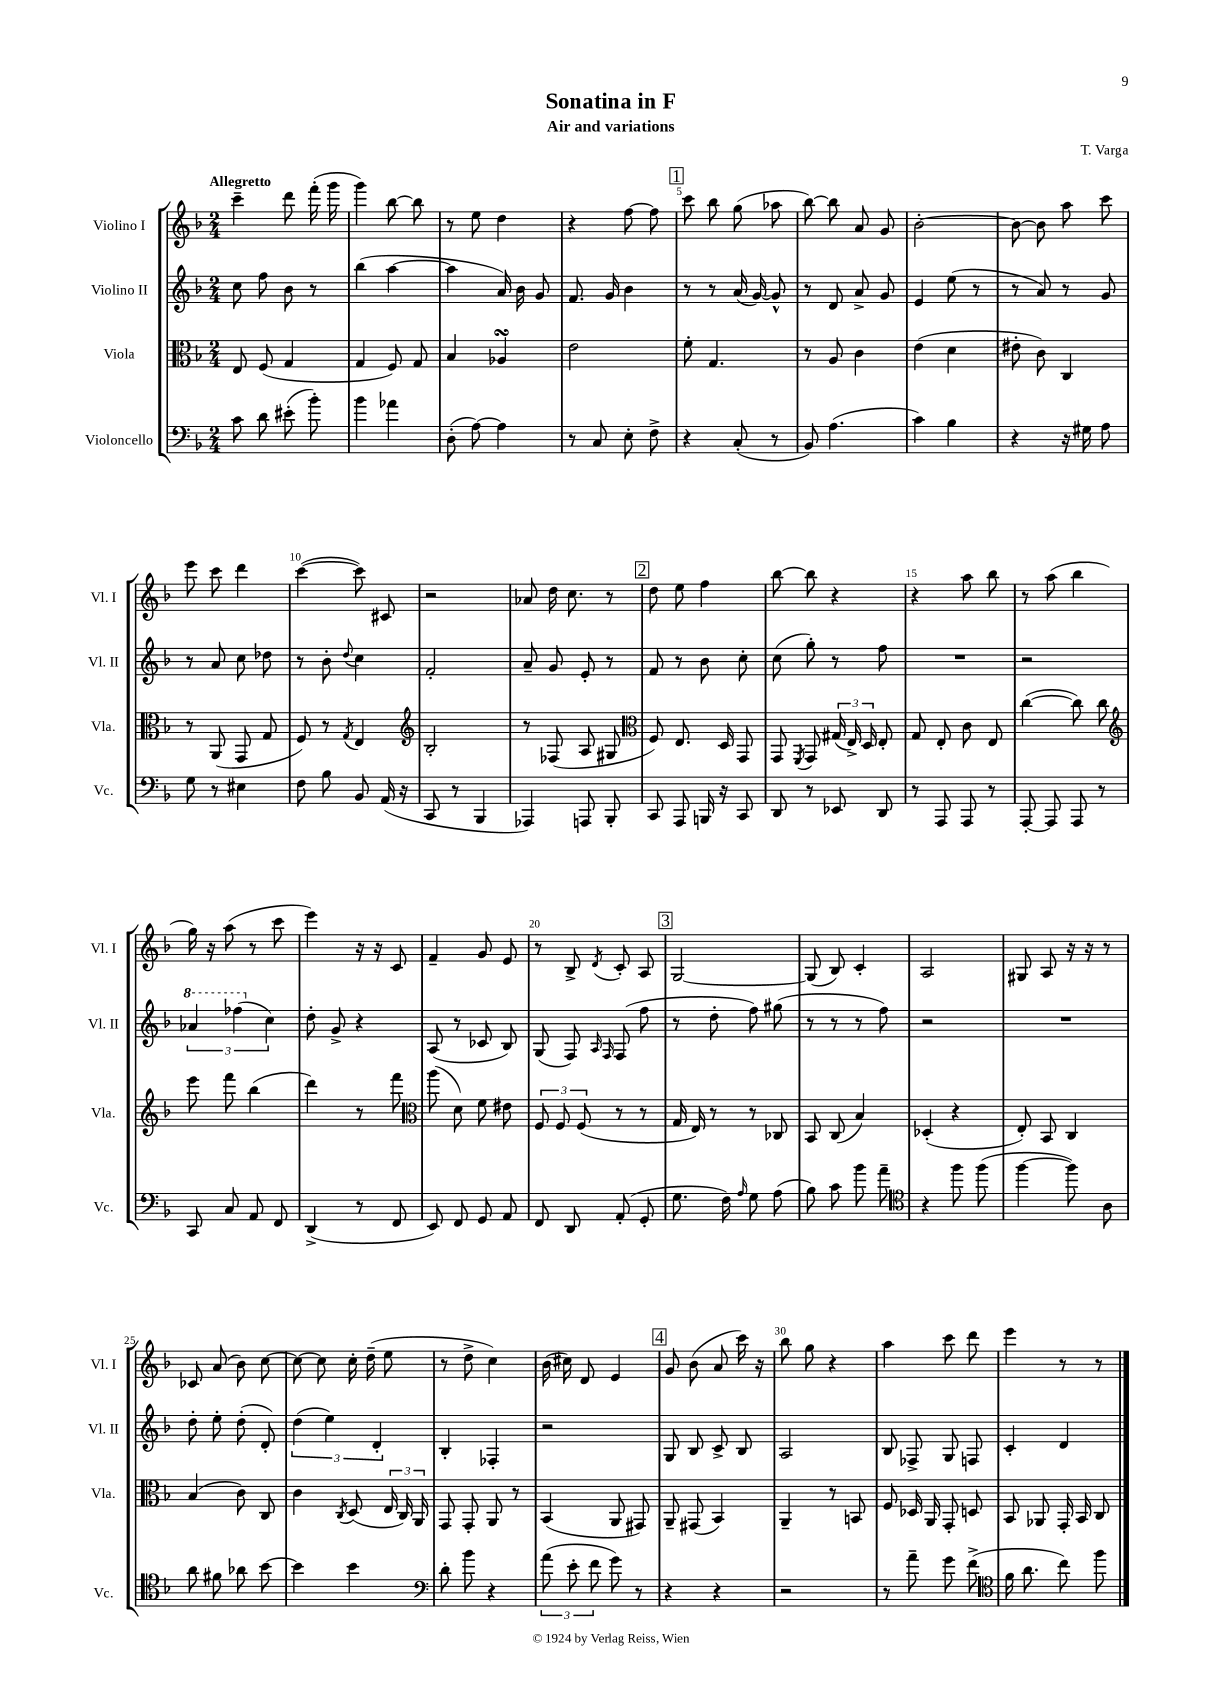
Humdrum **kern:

**kern	**kern	**kern	**kern
*part4	*part3	*part2	*part1
*staff4	*staff3	*staff2	*staff1
*I"Violoncello	*I"Viola	*I"Violino II	*I"Violino I
*I'Vc.	*I'Vla.	*I'Vl. II	*I'Vl. I
*clefF4	*clefC3	*clefG2	*clefG2
*k[b-]	*k[b-]	*k[b-]	*k[b-]
*M2/4	*M2/4	*M2/4	*M2/4
=1	=1	=1	=1
!	!	!	!LO:TX:a:B:t=Allegretto
8c\	8E/	8cc\	4ccc~\
8d\	(8F/	8ff\	.
(8e#X'\	4G/	8b-\	8ddd\
8b-'\)	.	8r	(16fff'\
.	.	.	16ggg\
=2	=2	=2	=2
4b-\	4G/	(4bb-\	4ggg\)
4a-X\	8F/)	[4aa\	[8bb-\
.	8G/	.	8bb-\]
=3	=3	=3	=3
(8D'\	4B-/	4aa\]	8r
[8A\)	.	.	8ee\
4A\]	4A-XsSSs/	16a/)	4dd\
.	.	16b-\	.
.	.	8g/	.
=4	=4	=4	=4
8r	2e\	8.f/	4r
8C/	.	.	.
.	.	16g/	.
8E'\	.	4b-\	[8ff\
8F^\	.	.	8ff\]
!!LO:REH:place=s1:t=1
=5	=5	=5	=5
4r	8f'\	8r	8ccc\
.	4.G/	8r	8bb-\
(8C'/	.	(16a/	(8gg\
.	.	[16g/)	.
8r	.	8g^^/]	8aa-X\
=6	=6	=6	=6
8BB-/)	8r	8r	[8bb-\)
(4.A\	8A/	8d/	8bb-\]
.	4c\	8a^/	8a/
.	.	8g/	8g/
=7	=7	=7	=7
4c\)	(4e\	4e/	[2b-'\
4B-\	4d\	(8ee\	.
.	.	8r	.
=8	=8	=8	=8
4r	8e#X'\	8r	8b-\_
.	8c\)	8a/)	8b-\]
16r	4C/	8r	8aa\
16G#X\	.	.	.
8A\	.	8g/	8ccc\
!!LO:LB:g=z
=9	=9	=9	=9
8G\	8r	8r	8eee\
8r	(8AA/	8a/	8ccc\
4E#X\	8GG/	8cc\	4ddd\
.	8G/	8dd-X\	.
=10	=10	=10	=10
8F\	8F/)	8r	([4ccc\
8B-\	8r	8b-'\	.
.	8qG/	8qqdd/	.
8BB-/	4E/	4cc\	8ccc\])
(16AA/	.	.	8c#X/
16r	.	.	.
=11	=11	=11	=11
*	*clefG2	*	*
8CC/	2B-'/	2f'/	2r
8r	.	.	.
4BBB-/	.	.	.
=12	=12	=12	=12
4AAA-X/)	8r	8a~/	8a-X/
.	(8F-X/	8g/	16dd\
.	.	.	8.cc\
8AAAn/	8A/	8e'/	.
8BBB-'/	8G#X/	8r	8r
!!LO:REH:place=s1:t=2
=13	=13	=13	=13
*	*clefC3	*	*
8CC/	8F/)	8f/	8dd\
8AAA/	8.E/	8r	8ee\
16BBBn/	.	8b-\	4ff\
16r	16D/	.	.
8CC/	8GG/	8cc'\	.
=14	=14	=14	=14
8DD/	8GG/	(8cc\	[8bb-\
.	8qFF/	.	.
8r	8GG/	8gg'\)	8bb-\]
8EE-X/	(24G#X/	8r	4r
.	24E^/)	.	.
.	24D/	.	.
8DD/	8E'/	8ff\	.
=15	=15	=15	=15
8r	8G/	2r	4r
8AAA/	8E'/	.	.
8AAA/	8c\	.	8aa\
8r	8E/	.	8bb-\
=16	=16	=16	=16
[8AAA'/	([4cc\	2r	8r
8AAA/]	.	.	(8aa\
8AAA/	8cc\])	.	4bb-\
8r	8cc\	.	.
!!LO:LB:g=z
=17	=17	=17	=17
*	*clefG2	*	*
*	*	*8va	*
8CC/	8eee\	6aa-X/	16gg\)
.	.	.	16r
8C/	8fff\	.	(8aa\
.	.	(6fff-X\	.
8AA/	(4bb-\	.	8r
*	*	*X8va	*
.	.	6cc\)	.
8FF/	.	.	8ccc\
=18	=18	=18	=18
(4DD^/	4ddd\)	8dd'\	4eee\)
.	.	8g^/	.
8r	8r	4r	16r
.	.	.	16r
8FF/	8fff\	.	8c/
=19	=19	=19	=19
*	*clefC3	*	*
8EE/)	(8aa\	(8A/	4f~/
8FF/	8d\)	8r	.
8GG/	8f\	8c-X/	8g/
8AA/	8e#X\	8B-/)	8e/
=20	=20	=20	=20
8FF/	12F/	(8G/	8r
.	12F/	.	.
8DD/	.	8F/)	8B-^/
.	(12F/	.	.
.	.	16qqA/	.
.	.	16qqF/	8qd/
(8AA'/	8r	(8F/	8c'/
8GG'/	8r	8ff\	8A/
!!LO:REH:place=s1:t=3
=21	=21	=21	=21
8.G\	16G/	8r	[2G/
.	16E/)	.	.
.	8r	8dd'\	.
16F\)	.	.	.
16qqA/	.	.	.
8G\	8r	8ff\)	.
(8A\	8C-X/	(8gg#X\	.
=22	=22	=22	=22
8B-\)	8BB-/	8r	(8G/]
8c\	(8C/	8r	8B-/)
8b-\	4B-/)	8r	4c'/
8a~\	.	8ff\)	.
=23	=23	=23	=23
*clefC4	*	*	*
4r	(4D-X'/	2r	2A/
8ff\	4r	.	.
(8ff\	.	.	.
=24	=24	=24	=24
[4ff\	8E'/)	2r	8G#X/
.	8BB-/	.	8A/
8ff\])	4C/	.	16r
.	.	.	16r
8A\	.	.	8r
!!LO:LB:g=z
=25	=25	=25	=25
8a\	(4B-/	8dd'\	8c-X/
8f#X\	.	8ee'\	(8a/
8a-X\	8c\)	(8dd'\	8b-\)
[8b-\	8C/	8d'/)	[8cc\
=26	=26	=26	=26
4b-\]	4c\	(6dd\	8cc\_
.	.	.	8cc\]
.	.	6ee\)	.
.	8qC/	.	.
4b-\	(8D/	.	16cc'\
.	.	.	(16dd~\
.	.	6d'/	.
.	24E/	.	8ee\
.	24C/)	.	.
.	24AA/	.	.
=27	=27	=27	=27
*clefF4	*	*	*
8d'\	8GG/	4B-'/	8r
8b-\	8GG'/	.	8dd^\
4r	8AA/	4F-X'/	4cc\)
.	8r	.	.
=28	=28	=28	=28
(12a\	(4BB-/	2r	(16b-\
.	.	.	16cc#X\)
12e'\	.	.	.
.	.	.	8d/
12f\	.	.	.
8g\)	8AA/	.	4e/
8r	8GG#X/)	.	.
!!LO:REH:place=s1:t=4
=29	=29	=29	=29
4r	8AA~/	8G/	8g/
.	(8GG#X/	8B-/	(8b-\
4r	4BB-/)	8c^/	8a/
.	.	8B-/	16ccc\)
.	.	.	16r
=30	=30	=30	=30
2r	4AA~/	2A/	8bb-\
.	.	.	8gg\
.	8r	.	4r
.	8BBn/	.	.
=31	=31	=31	=31
8r	8F/	8B-/	4aa\
8a~\	16D-X/	8F-X^/	.
.	16AA/	.	.
8g\	8GG'/	8G/	8ccc\
(8f^\	8Dn/	8Fn/	8ddd\
=32	=32	=32	=32
*clefC4	*	*	*
16f\	8BB-/	4c'/	4eee\
8.a\	.	.	.
.	8AA-X/	.	.
8cc\)	16GG'/	4d/	8r
.	16BB-/	.	.
8ff\	8C/	.	8r
==	==	==	==
*-	*-	*-	*-
